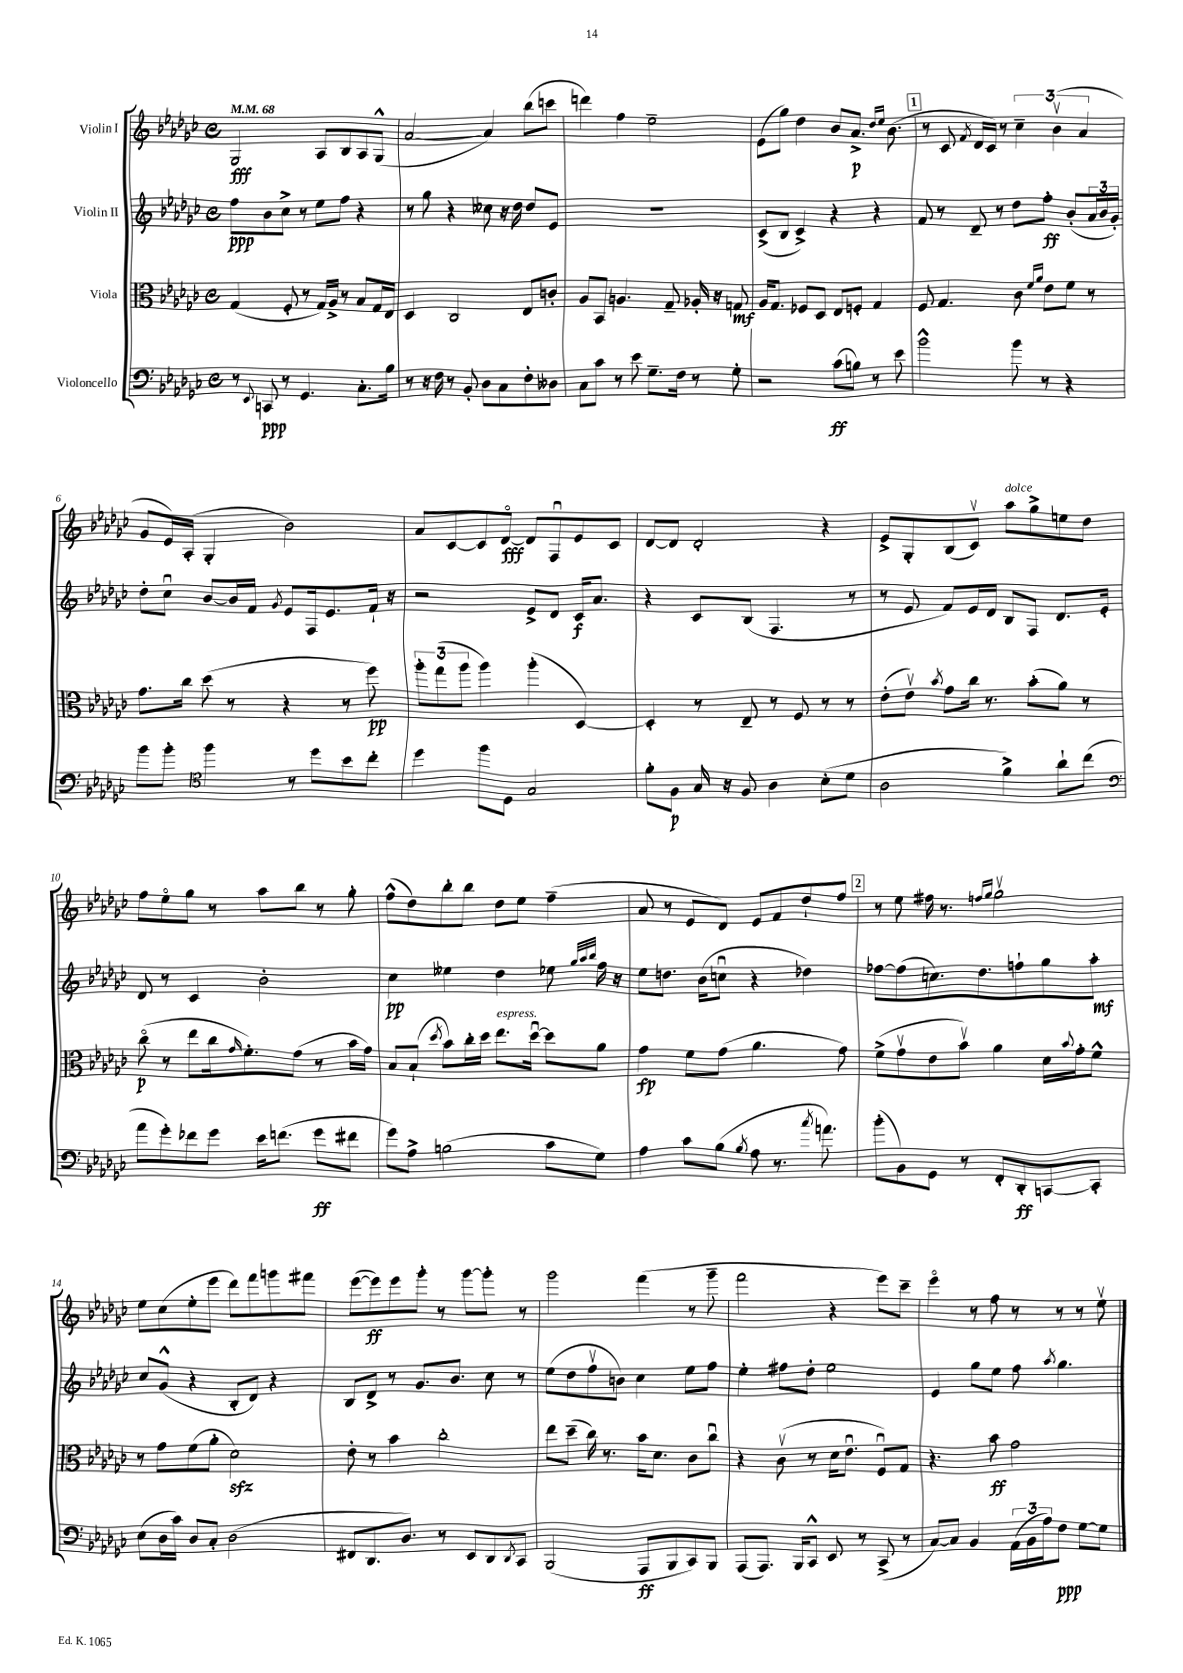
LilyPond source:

<<
\new StaffGroup <<
\new Staff = "s0" \with { instrumentName = "Violin I" } {
    \clef treble \key ges \major \defaultTimeSignature \time 4/4 \tempo 4 = 68
    ges2\fff aes8 bes8 aes8 ges8-^( |
    aes'2~ aes'4) bes''8( c'''8 |
    d'''4) f''4 ees''2-- |
    ees'8( ges''8) des''4 bes'8 aes'8.->\p \grace { des''16 ees''16 } bes'8.( |
    \mark \markup { \box "1" } r8 ces'8 \acciaccatura { f'8 } des'16 ces'16) r8 \tuplet 3/2 { ces''4-- bes'4\upbow( aes'4 } |
    ges'8 ees'16) aes16-.( ges4-. bes'2) |
    aes'8 ces'8~ ces'8 des'8~\flageolet\fff des'8 f8\downbow ees'8 ces'8 |
    des'8~ des'8 des'2-. r4 |
    ees'8-> ges8-. bes8( ces'8\upbow) aes''8^\markup { \italic "dolce" } ges''8-> e''8 des''8 |
    f''8 ees''8\flageolet ges''8 r8 aes''8 bes''8 r8 ges''8-. |
    f''8-^( des''8) bes''8-. bes''8 des''8 ees''8 f''4--( |
    aes'8 r8 ees'8 des'8) ees'8 f'8 des''8-! f''8 |
    \mark \markup { \box "2" } r8 ees''8 fis''16 r8. \grace { f''16 ges''16 } ges''2\upbow |
    ees''8 ces''8( ees''8-. ees'''8 des'''8) f'''8 g'''8 fis'''8 |
    ees'''8~( ees'''8\ff) ees'''8 ges'''8-. r8 ges'''8~ ges'''8-. r8 |
    ges'''2 f'''4( r8 ges'''8-- |
    f'''2 r4 ees'''8) ces'''8-- |
    ees'''4\flageolet r8 f''8 r8 r8 r8 ees''8\upbow \bar "|." |
}
\new Staff = "s1" \with { instrumentName = "Violin II" } {
    \clef treble \key ges \major \defaultTimeSignature \time 4/4
    f''8\ppp bes'8 ces''8-> r8 ees''8 f''8 r4 |
    r8 ges''8 r4 ceses''8 r16 des''16 des''8 ees'8 |
    R1 |
    ces'8->( bes8 ces'4->) r4 r4 |
    \mark \markup { \box "1" } f'8 r8 des'8-- r8 des''8 f''8-.\ff bes'8-.( \tuplet 3/2 { aes'16 bes'16 ges'16-.) } |
    des''8-. ces''8\downbow bes'8~ bes'16 f'16 \acciaccatura { ges'8 } ees'8 f16 ees'8. f'16-! r16 |
    r2 ees'8-> des'8 ces'16\f aes'8. |
    r4 ces'8 bes8( f4. r8 |
    r8 ees'8 f'8) ees'16 des'16 bes8 f8 des'8. ees'16-. |
    des'8 r8 ces'4 bes'2-. |
    ces''4\pp eeses''4 des''4 ees''8 \grace { ges''32 aes''32 bes''32 } f''16 r16 |
    ees''8 d''8. bes'16( c''8\downbow r4 des''4) |
    \mark \markup { \box "2" } fes''8~ fes''8( c''8.) des''8. f''8-! ges''8 aes''8-.\mf |
    ces''8 ges'8-^( r4 bes8-. des'8) r4 |
    bes8 des'8-> r8 ges'8. bes'8. ces''8 r8 |
    ees''8( des''8 f''8\upbow b'8) ces''4 ees''8 f''8 |
    ees''4-. fis''8 des''8-. ees''2 |
    ees'4 ges''8 ees''8 f''8 \acciaccatura { aes''8 } ges''4. \bar "|." |
}
\new Staff = "s2" \with { instrumentName = "Viola" } {
    \clef alto \key ges \major \defaultTimeSignature \time 4/4
    ges4( f8-. r8 ges16) aes16-> r8 bes8 ges16 ees16 |
    des4 ces2 ees8 c'8-. |
    aes8 bes,8 a4. ges8-- aes16-. r16 g8\mf |
    aes16 ges8. fes8 des8 ees8 f8-. ges4 |
    \mark \markup { \box "1" } f8 ges4. ces'8 \grace { f'16 aes'16 } ees'8 f'8 r8 |
    ges'8. ces''16 des''8( r8 r4 r8 f''8\pp) |
    \tuplet 3/2 { aes''8-. ges''8( aes''8 } aes''4) aes''4-.( des4~) |
    des4-. r8 ees8-- r8 f8 r8 r8 |
    ees'8-.( ees'8\upbow) \acciaccatura { bes'8 } ges'8 ces''16 r8. bes'8-.( aes'8) r8 |
    ces''8\flageolet\p( r8 ees''8 ces''16 \grace { ges'16 } f'8.-.) ges'8( r8 bes'16 ges'16) |
    bes8 bes8-!( \acciaccatura { des''8 } bes'8) ces''16-. des''16 ees''8.^\markup { \italic "espress." } des''16~\downbow des''8 aes'8 |
    ges'4\fp f'8 ges'8( aes'4. ges'8) |
    \mark \markup { \box "2" } f'8->( ges'8\upbow ees'8 bes'8\upbow) aes'4 des'16 \appoggiatura { bes'8 } ges'16-. f'8-^ |
    r8 ges'8 f'8( aes'8-. des'2\sfz) |
    ees'8-. r8 bes'4 ces''2-. |
    ees''8 des''8--( ces''16) r8. bes'16 des'8. ces'8 ces''8\downbow |
    r4 ces'8\upbow( r8 des'16 ees'8.\downbow f8\downbow) ges8 |
    r4. bes'8\ff ges'2 \bar "|." |
}
\new Staff = "s3" \with { instrumentName = "Violoncello" } {
    \clef bass \key ges \major \defaultTimeSignature \time 4/4
    r8 \appoggiatura { ees,8 } c,8\ppp r8 ges,4. ces8.-. bes16 |
    r8 r16 f16 r8 bes,8-. des8 ces8 f8-. deses8 |
    ces8 ces'8 r8 ees'8 ges8.-- f16 r8 ges8-. |
    r2 ces'8\ff( b8) r8 ees'8 |
    \mark \markup { \box "1" } bes'2-^ bes'8 r8 r4 |
    bes'8 bes'8-. \clef tenor f''4 r8 des''8 bes'8 ces''8-. |
    des''4 f''8 des8 ges2 |
    f'8-. f8\p ges16 r16 f8 aes4 bes8-.( des'8 |
    aes2 f'4->) aes'8-! ces''8( |
    \clef bass aes'8 ges'8-.) fes'8 ges'8 ees'16 f'8.( ges'8\ff fis'8 |
    ges'8) aes8-> b2( ces'8 ges8) |
    aes4 ces'8 bes8( \acciaccatura { bes8 } aes8 r8. \acciaccatura { ces''8 } a'8.) |
    \mark \markup { \box "2" } bes'8-.( bes,8) ges,8 r8 f,8-. des,8-.\ff c,8~ c,8-. |
    ees8( des16 ces'16) des8 ces8-. des2( |
    fis,8 des,8. des8.) r8 ees,8 des,8 \acciaccatura { des,8 } ces,8 |
    bes,,2( aes,,8\ff bes,,8 ces,8) bes,,8 |
    aes,,8( aes,,8.) bes,,16 ces,8-^ ees,8 r8 ces,8->( r8 |
    ces8~) ces8 bes,4 \tuplet 3/2 { aes,16( bes,16 aes16) } f8\ppp ges8~ ges8 \bar "|." |
}
>>
>>
